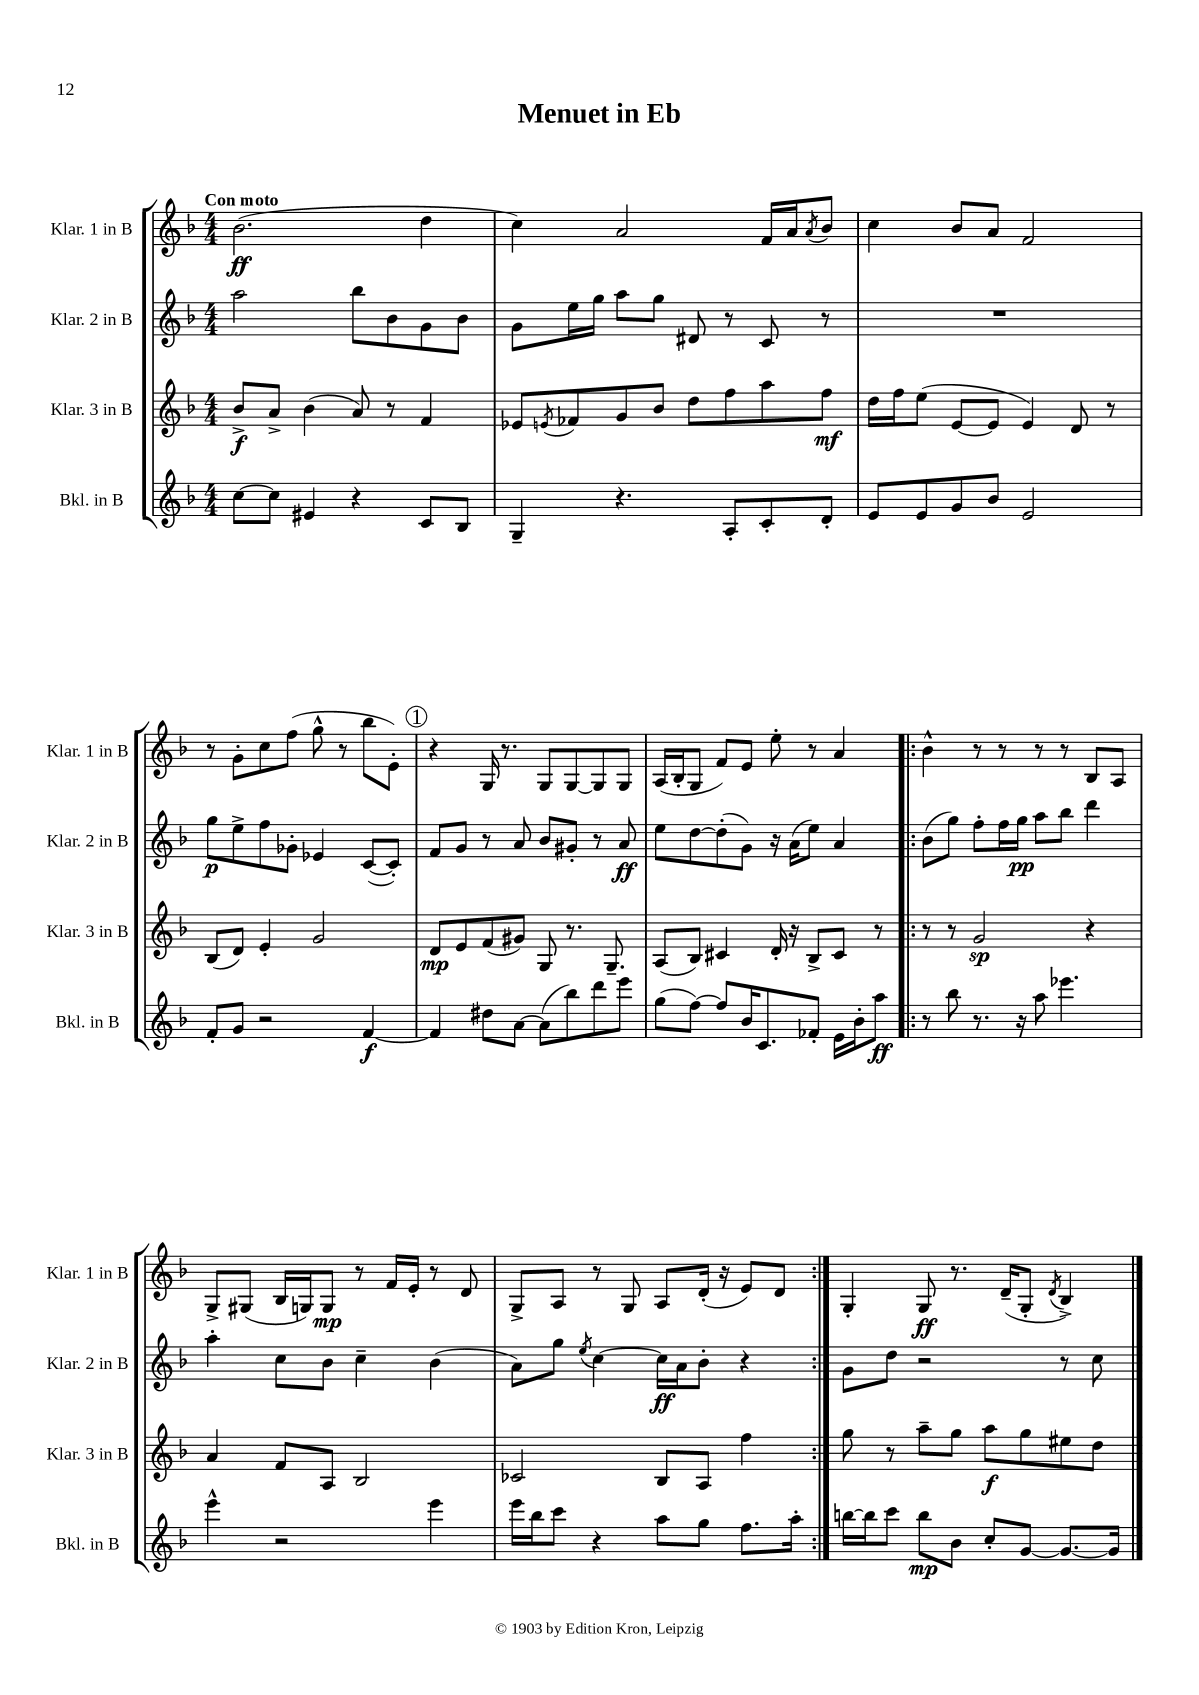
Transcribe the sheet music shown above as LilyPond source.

\header { title = "Menuet in Eb" }
<<
\new StaffGroup <<
\new Staff = "s0" \with { instrumentName = "Klar. 1 in B" shortInstrumentName = "Klar. 1 in B" } {
    \clef treble \key f \major \numericTimeSignature \time 4/4 \tempo "Con moto"
    bes'2.\ff( d''4 |
    c''4) a'2 f'16 a'16 \acciaccatura { a'8 } bes'8 |
    c''4 bes'8 a'8 f'2 |
    r8 g'8-. c''8 f''8( g''8-^ r8 bes''8 e'8-.) |
    \mark \markup { \circle "1" } r4 g16 r8. g8 g8~ g8 g8 |
    a16( bes16-. g8 f'8) e'8 e''8-. r8 a'4 |
    \repeat volta 2 { bes'4-^ r8 r8 r8 r8 bes8 a8 |
    g8-> gis8( bes16 g16) g8\mp r8 f'16 e'16-. r8 d'8 |
    g8-> a8 r8 g8 a8 d'16-.( r16 e'8) d'8 | }
    g4-. g8\ff r8. d'16--( g8-. \acciaccatura { d'8 } bes4->) \bar "|." |
}
\new Staff = "s1" \with { instrumentName = "Klar. 2 in B" shortInstrumentName = "Klar. 2 in B" } {
    \clef treble \key f \major \numericTimeSignature \time 4/4
    a''2 bes''8 bes'8 g'8 bes'8 |
    g'8 e''16 g''16 a''8 g''8 dis'8 r8 c'8 r8 |
    R1 |
    g''8\p e''8-> f''8 ges'8-. ees'4 c'8~( c'8-.) |
    \mark \markup { \circle "1" } f'8 g'8 r8 a'8 bes'8 gis'8-. r8 a'8\ff |
    e''8 d''8~ d''8-.( g'8) r16 a'16( e''8) a'4 |
    \repeat volta 2 { bes'8( g''8) f''8-. f''16 g''16\pp a''8 bes''8 d'''4 |
    a''4-. c''8 bes'8 c''4-- bes'4( |
    a'8) g''8 \acciaccatura { e''8 } c''4~ c''16\ff a'16 bes'8-. r4 | }
    g'8 d''8 r2 r8 c''8 \bar "|." |
}
\new Staff = "s2" \with { instrumentName = "Klar. 3 in B" shortInstrumentName = "Klar. 3 in B" } {
    \clef treble \key f \major \numericTimeSignature \time 4/4
    bes'8->\f a'8-> bes'4( a'8) r8 f'4 |
    ees'8 \acciaccatura { e'8 } fes'8 g'8 bes'8 d''8 f''8 a''8 f''8\mf |
    d''16 f''16 e''8( e'8~ e'8 e'4) d'8 r8 |
    bes8( d'8) e'4-. g'2 |
    \mark \markup { \circle "1" } d'8\mp e'8 f'8( gis'8) g8 r8. g8.-- |
    a8( bes8) cis'4 d'16-. r16 bes8-> cis'8 r8 |
    \repeat volta 2 { r8 r8 g'2\sp r4 |
    a'4 f'8 a8 bes2 |
    ces'2 bes8 a8 f''4 | }
    g''8 r8 a''8-- g''8 a''8\f g''8 eis''8 d''8 \bar "|." |
}
\new Staff = "s3" \with { instrumentName = "Bkl. in B" shortInstrumentName = "Bkl. in B" } {
    \clef treble \key f \major \numericTimeSignature \time 4/4
    c''8~ c''8 eis'4 r4 c'8 bes8 |
    g4-- r4. a8-. c'8-. d'8-. |
    e'8 e'8 g'8 bes'8 e'2 |
    f'8-. g'8 r2 f'4~\f |
    \mark \markup { \circle "1" } f'4 dis''8 a'8~ a'8( bes''8) d'''8 e'''8 |
    g''8( f''8~) f''8 bes'16 c'8. fes'8-. e'16 bes'16-. a''8\ff |
    \repeat volta 2 { r8 bes''8 r8. r16 a''8 ees'''4. |
    e'''4-^ r2 e'''4 |
    e'''16 bes''16 c'''8 r4 a''8 g''8 f''8. a''16-. | }
    b''16~ b''16 c'''8 b''8\mp bes'8 c''8-. g'8~ g'8.~ g'16 \bar "|." |
}
>>
>>
\layout { \context { \Score \remove "Bar_number_engraver" } }
